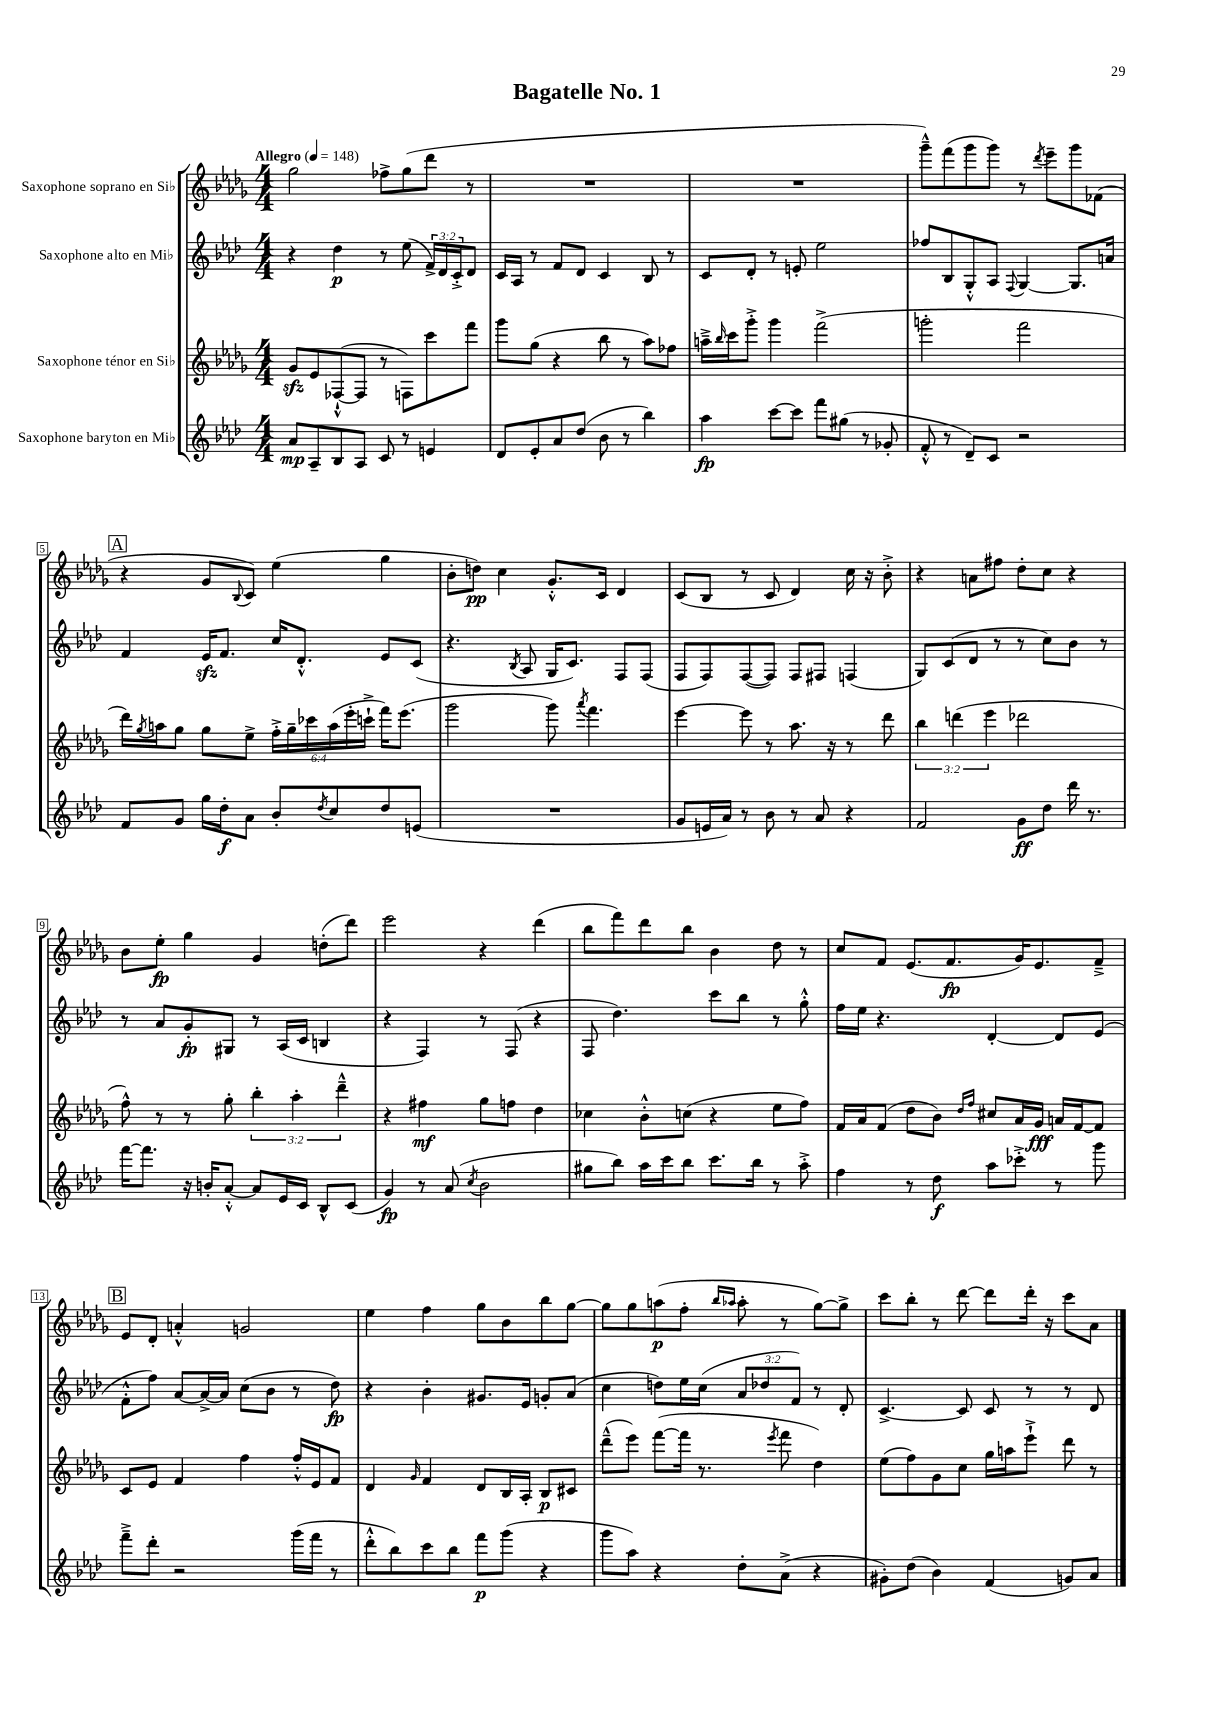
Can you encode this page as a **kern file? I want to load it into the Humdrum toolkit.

**kern	**dynam	**kern	**dynam	**kern	**dynam	**kern	**dynam
*part4	*part4	*part3	*part3	*part2	*part2	*part1	*part1
*staff4	*staff4	*staff3	*staff3	*staff2	*staff2	*staff1	*staff1
*I"Saxophone baryton en Mi♭	*	*I"Saxophone ténor en Si♭	*	*I"Saxophone alto en Mi♭	*	*I"Saxophone soprano en Si♭	*
*clefG2	*	*clefG2	*	*clefG2	*	*clefG2	*
*k[b-e-a-d-]	*	*k[b-e-a-d-g-]	*	*k[b-e-a-d-]	*	*k[b-e-a-d-g-]	*
*M4/4	*	*M4/4	*	*M4/4	*	*M4/4	*
*MM148	*	*MM148	*	*MM148	*	*MM148	*
=1	=1	=1	=1	=1	=1	=1	=1
!	!	!	!	!	!	!LO:TX:a:B:t=Allegro	!
8a-/L	mp	8g-zz/L	.	4r	.	2gg-\	.
8A-~/	.	8e-/	.	.	.	.	.
8B-/	.	([8F-X`^^/	.	4dd-\	p	.	.
8A-/J	.	8F-/J]	.	.	.	.	.
8c/	.	8r	.	8r	.	8ff-X^\L	.
8r	.	8Fn\L)	.	(8ee-\	.	(8gg-\	.
4en/	.	8ccc\	.	24f^/LL)	.	8ddd-\J	.
.	.	.	.	24d-/	.	.	.
.	.	.	.	24c'^/J	.	.	.
.	.	8fff\J	.	8d-/J	.	8r	.
=2	=2	=2	=2	=2	=2	=2	=2
8d-/L	.	8ggg-\L	.	16c/LL	.	1r	.
.	.	.	.	16A-/JJ	.	.	.
8e-'/	.	(8gg-\J	.	8r	.	.	.
8a-/	.	4r	.	8f/L	.	.	.
(8dd-/J	.	.	.	8d-/J	.	.	.
8b-\	.	8bb-\	.	4c/	.	.	.
8r	.	8r	.	.	.	.	.
4bb-\)	.	8aa-\L)	.	8B-/	.	.	.
.	.	8ff-X\J	.	8r	.	.	.
=3	=3	=3	=3	=3	=3	=3	=3
4aa-\	fp	16aan~^\LL	.	8c/L	.	1r	.
.	.	16qqbb-/	.	.	.	.	.
.	.	16ccc\J	.	.	.	.	.
.	.	8ggg-'^\J	.	8d-'/J	.	.	.
[8ccc\L	.	4ggg-\	.	8r	.	.	.
8ccc\J]	.	.	.	8en'/	.	.	.
8fff\L	.	(2fff^\	.	2ee-\	.	.	.
(8gg#X\J	.	.	.	.	.	.	.
8r	.	.	.	.	.	.	.
8g-X'/	.	.	.	.	.	.	.
=4	=4	=4	=4	=4	=4	=4	=4
8f'^^/	.	2gggn'\	.	8ff-X/L	.	8ggg-~^^\L)	.
8r	.	.	.	8B-/	.	(8fff\	.
8d-~/L)	.	.	.	8G'^^/	.	8ggg-\	.
8c/J	.	.	.	8A-/J	.	8ggg-\J)	.
.	.	.	.	8qqF/	.	.	.
2r	.	2fff\	.	[4G/	.	8r	.
.	.	.	.	.	.	8qddd-/	.
.	.	.	.	.	.	8eee-~\L	.
.	.	.	.	8.G/L]	.	8ggg-\	.
.	.	.	.	.	.	(8f-X\J	.
.	.	.	.	16an/Jk	.	.	.
!!LO:LB:g=z
!!LO:REH:place=s1:t=A
=5	=5	=5	=5	=5	=5	=5	=5
8f/L	.	16ddd-\LL)	.	4f/	.	4r	.
.	.	8qgg-/	.	.	.	.	.
.	.	16aan\J	.	.	.	.	.
8g/J	.	8gg-\J	.	.	.	.	.
16gg\LL	.	8gg-\L	.	16e-zz/KL	.	8g-/L	.
16dd-'\J	f	.	.	8.f/J	.	.	.
.	.	.	.	.	.	8qqB-/	.
8a-\J	.	8ee-^\J	.	.	.	8c/J)	.
8b-'/L	.	24ff'^\LL	.	16cc/KL	.	(4ee-\	.
.	.	24gg-~\	.	.	.	.	.
.	.	.	.	8.d-'^^/J	.	.	.
.	.	24ccc-X\	.	.	.	.	.
8qdd-/	.	.	.	.	.	.	.
8cc/	.	(24aa\	.	.	.	.	.
.	.	24eee-'\	.	.	.	.	.
.	.	24cccn`^\JJ	.	.	.	.	.
8dd-/	.	16fff\KL)	.	8e-/L	.	4gg-\	.
.	.	(8.eee-\J	.	.	.	.	.
(8en/J	.	.	.	(8c/J	.	.	.
=6	=6	=6	=6	=6	=6	=6	=6
1r	.	2ggg-\	.	4.r	.	8b-'\L	.
.	.	.	.	.	.	8ddn\J)	pp
.	.	.	.	.	.	4cc\	.
.	.	.	.	8qB-/	.	.	.
.	.	.	.	8A-/	.	.	.
.	.	8ggg-\)	.	16G/KL	.	8.g-'^^/L	.
.	.	.	.	8.c/J)	.	.	.
.	.	8qaaa-/	.	.	.	.	.
.	.	4.fff\	.	.	.	.	.
.	.	.	.	.	.	16c/Jk	.
.	.	.	.	8F/L	.	4d-/	.
.	.	.	.	(8F/J	.	.	.
=7	=7	=7	=7	=7	=7	=7	=7
8g/L	.	[4eee-\	.	8F/L	.	(8c/L	.
16en/L	.	.	.	8F/)	.	8B-/J	.
16a-/JJ)	.	.	.	.	.	.	.
8r	.	8eee-\]	.	([8F/	.	8r	.
8b-\	.	8r	.	8F/J])	.	8c/	.
8r	.	8.aa-\	.	8F/L	.	4d-/)	.
8a-/	.	.	.	8F#X/J	.	.	.
.	.	16r	.	.	.	.	.
4r	.	8r	.	(4Fn/	.	16cc\	.
.	.	.	.	.	.	16r	.
.	.	8ddd-\	.	.	.	8b-'^\	.
=8	=8	=8	=8	=8	=8	=8	=8
2f/	.	6bb-\	.	8G/L)	.	4r	.
.	.	.	.	(8c/	.	.	.
.	.	(6dddn\	.	.	.	.	.
.	.	.	.	8d-/J	.	8an\L	.
.	.	6eee-\	.	.	.	.	.
.	.	.	.	8r	.	8ff#X\J	.
8g\L	ff	2ddd-X\	.	8r	.	8dd-'\L	.
8dd-\J	.	.	.	8cc\L)	.	8cc\J	.
16ddd-\	.	.	.	8b-\J	.	4r	.
8.r	.	.	.	.	.	.	.
.	.	.	.	8r	.	.	.
!!LO:LB:g=z
=9	=9	=9	=9	=9	=9	=9	=9
[16fff\KL	.	8ff^^\)	.	8r	.	8b-\L	.
8.fff\J]	.	.	.	.	.	.	.
.	.	8r	.	8a-/L	.	8ee-'\J	fp
16r	.	8r	.	8g'/	fp	4gg-\	.
16bn'/KL	.	.	.	.	.	.	.
[8a-'^^/J	.	8gg-'\	.	8G#X/J	.	.	.
8a-/L]	.	6bb-'\	.	8r	.	4g-/	.
16e-/L	.	.	.	(16A-/LL	.	.	.
.	.	6aa-'\	.	.	.	.	.
16c/JJ	.	.	.	16c/JJ	.	.	.
8B-^^/L	.	.	.	4Bn/	.	(8ddn'\L	.
.	.	6ddd-~^^\	.	.	.	.	.
(8c/J	.	.	.	.	.	8ddd-\J)	.
=10	=10	=10	=10	=10	=10	=10	=10
4g/)	fp	4r	.	4r	.	2eee-\	.
8r	.	4ff#X\	mf	4F/)	.	.	.
(8a-/	.	.	.	.	.	.	.
8qcc/	.	.	.	.	.	.	.
2b-\	.	8gg-\L	.	8r	.	4r	.
.	.	8ffn\J	.	(8F/	.	.	.
.	.	4dd-\	.	4r	.	(4ddd-\	.
=11	=11	=11	=11	=11	=11	=11	=11
8gg#X\L	.	4cc-X\	.	8F/	.	8bb-\L	.
8bb-\J)	.	.	.	4.dd-\)	.	8fff\)	.
16aa-\LL	.	8b-'^^\L	.	.	.	8ddd-\	.
16ccc\J	.	.	.	.	.	.	.
8bb-\J	.	(8ccn\J	.	.	.	8bb-\J	.
8.ccc\L	.	4r	.	8ccc\L	.	4b-\	.
.	.	.	.	8bb-\J	.	.	.
16bb-\Jk	.	.	.	.	.	.	.
8r	.	8ee-\L	.	8r	.	8dd-\	.
8aa-'^\	.	8ff\J)	.	8gg'^^\	.	8r	.
=12	=12	=12	=12	=12	=12	=12	=12
4ff\	.	16f/LL	.	16ff\LL	.	8cc/L	.
.	.	16a-/J	.	16ee-\JJ	.	.	.
.	.	(8f/J	.	4.r	.	8f/J	.
8r	.	8dd-\L	.	.	.	(8.e-/L	.
8dd-\	f	8b-\J)	.	.	.	.	.
.	.	.	.	.	.	8.f/	fp
.	.	16qqdd-/LL	.	.	.	.	.
.	.	16qqff/JJ	.	.	.	.	.
8aa-\L	.	8cc#X/L	.	[4d-'/	.	.	.
8ccc-X'^\J	.	16a-/L	.	.	.	16g-/K)	.
.	.	16g-/JJ	fff	.	.	8.e-/	.
8r	.	16an/LL	.	8d-/L]	.	.	.
.	.	[16f/J	.	.	.	.	.
8ggg\	.	8f/J]	.	(8e-/J	.	8f~^/J	.
!!LO:LB:g=z
!!LO:REH:place=s1:t=B
=13	=13	=13	=13	=13	=13	=13	=13
8fff~^\L	.	8c/L	.	8f'^^\L	.	8e-/L	.
8ddd-'\J	.	8e-/J	.	8ff\J)	.	8d-'/J	.
2r	.	4f/	.	[8a-/L	.	4an'^^/	.
.	.	.	.	16a-^/L_	.	.	.
.	.	.	.	16a-/JJ]	.	.	.
.	.	4ff\	.	(8cc\L	.	2gn/	.
.	.	.	.	8b-\J	.	.	.
(16ggg\LL	.	16ff'^^/LL	.	8r	.	.	.
16fff\JJ	.	16e-/J	.	.	.	.	.
8r	.	8f/J	.	8dd-\)	fp	.	.
=14	=14	=14	=14	=14	=14	=14	=14
8ddd-'^^\L	.	4d-/	.	4r	.	4ee-\	.
8bb-\)	.	.	.	.	.	.	.
.	.	16qqg-/	.	.	.	.	.
8ccc\	.	4f/	.	4b-'\	.	4ff\	.
8bb-\J	.	.	.	.	.	.	.
8fff\L	p	8d-/L	.	8.g#X/L	.	8gg-\L	.
(8ggg\J	.	16B-/L	.	.	.	8b-\	.
.	.	16A-'/JJ	.	16e-/Jk	.	.	.
4r	.	8B-/L	p	8gn'/L	.	8bb-\	.
.	.	8c#X/J	.	(8a-/J	.	[8gg-\J	.
=15	=15	=15	=15	=15	=15	=15	=15
8ggg\L	.	(8ddd-~^^\L	.	4cc\	.	8gg-\L]	.
8aa-\J)	.	8eee-\J)	.	.	.	8gg-\	.
4r	.	([8fff\L	.	8ddn\L)	.	(8aan\	p
.	.	16fff\Jk]	.	16ee-\L	.	8ff'\J	.
.	.	8.r	.	(16cc\JJ	.	.	.
.	.	.	.	.	.	16qqbb-/LL	.
.	.	.	.	.	.	16qqaa-X/JJ	.
8dd-'\L	.	.	.	12a-/L	.	8aa-'\	.
.	.	.	.	12dd-X/	.	.	.
.	.	8qeee-/	.	.	.	.	.
(8a-^\J	.	8fff\	.	.	.	8r	.
.	.	.	.	12f/J)	.	.	.
4r	.	4dd-\)	.	8r	.	[8gg-\L)	.
.	.	.	.	8d-'/	.	8gg-^\J]	.
=16	=16	=16	=16	=16	=16	=16	=16
8g#X'\L)	.	(8ee-\L	.	[4.c^/	.	8ccc\L	.
(8dd-\J	.	8ff\)	.	.	.	8bb-'\J	.
4b-\)	.	8g-\	.	.	.	8r	.
.	.	8cc\J	.	8c/]	.	[8ddd-\	.
(4f/	.	16gg-\LL	.	8c/	.	8ddd-\L]	.
.	.	16aan\J	.	.	.	.	.
.	.	8eee-`^\J	.	8r	.	16ddd-'\Jk	.
.	.	.	.	.	.	16r	.
8gn/L)	.	8ddd-\	.	8r	.	8ccc\L	.
8a-/J	.	8r	.	8d-/	.	8a-\J	.
==	==	==	==	==	==	==	==
*-	*-	*-	*-	*-	*-	*-	*-
